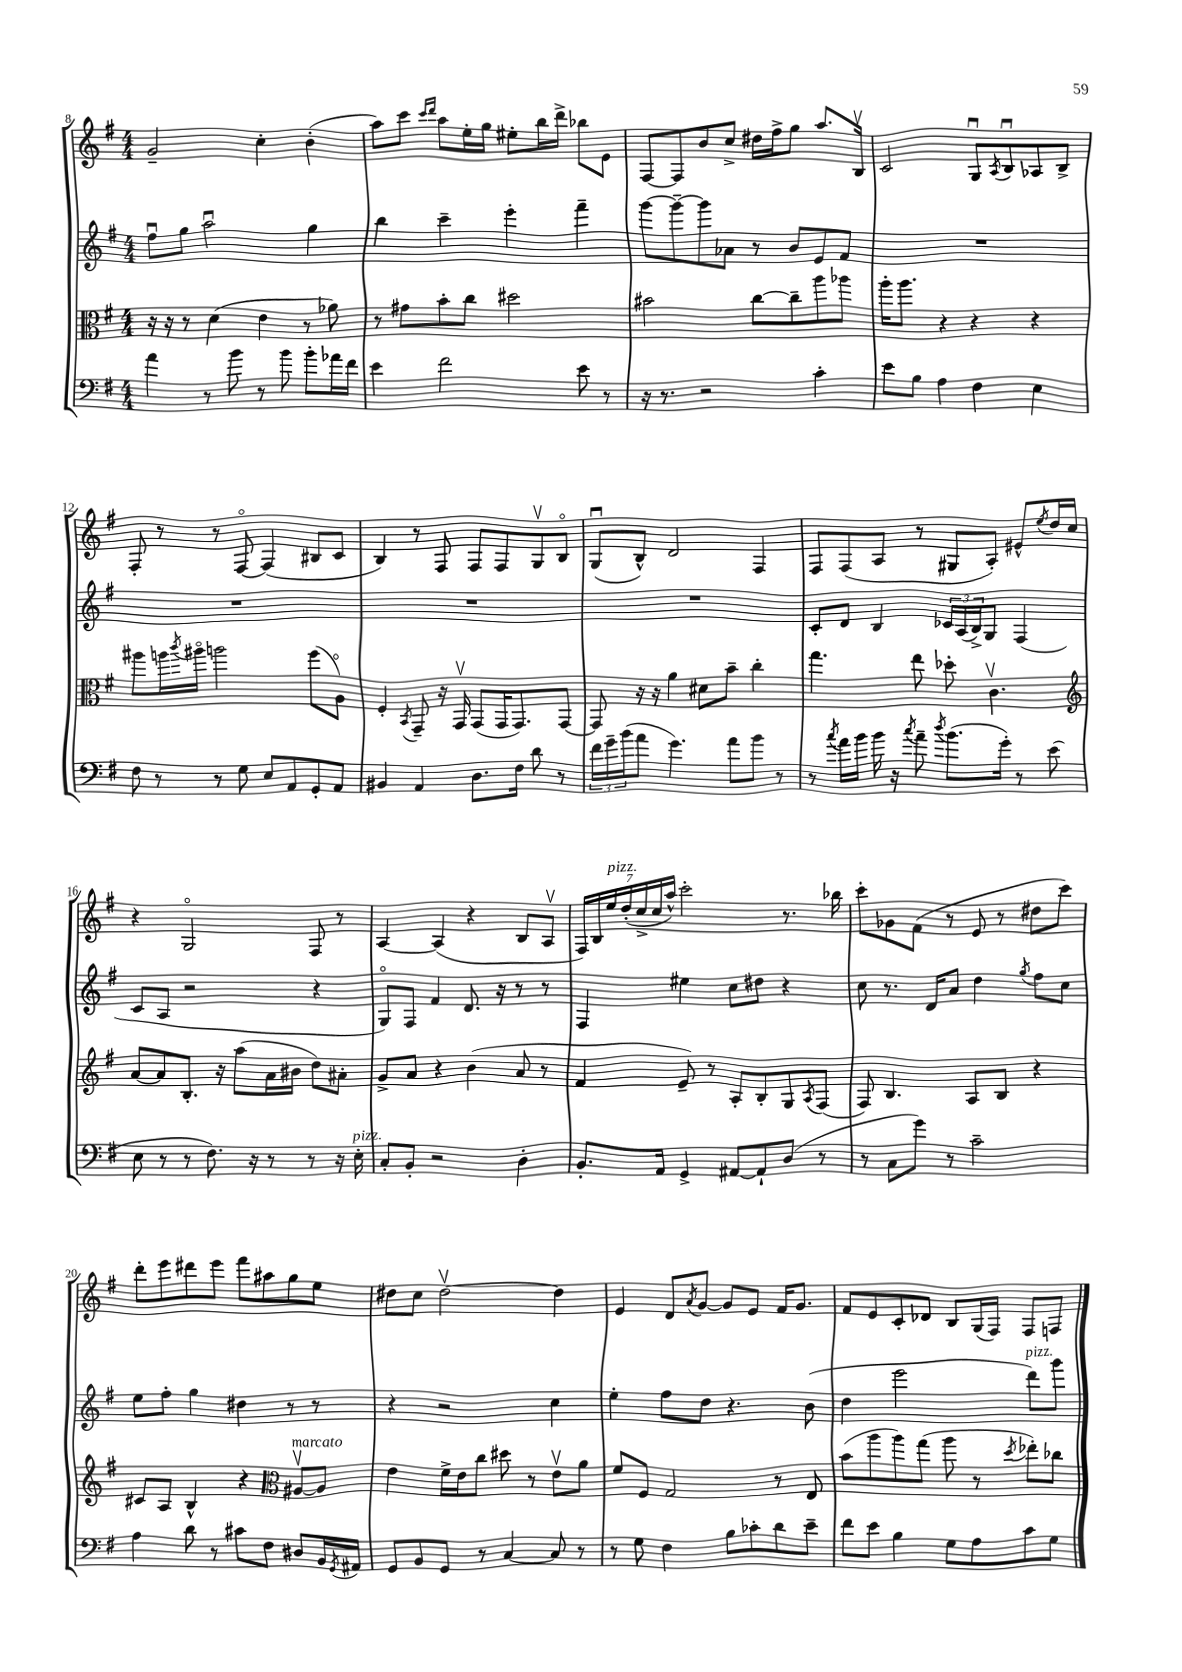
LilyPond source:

<<
\new StaffGroup <<
\new Staff = "s0" {
    \clef treble \key g \major \numericTimeSignature \time 4/4
    g'2-- c''4-. b'4-.( |
    a''8) c'''8 \grace { c'''16 d'''16 } a''8 e''16-. g''16 eis''8-. b''16 d'''16-> bes''8 e'8 |
    fis8~ fis8 b'8 c''8-> dis''16 fis''16-> g''8 a''8. b16\upbow |
    c'2 g8\downbow \acciaccatura { a8 } b8\downbow aes8 b8-> |
    fis8-. r8 r8 fis8~\flageolet fis4( bis8 c'8 |
    b4) r8 fis8 fis8 fis8 g8\upbow b8\flageolet |
    g8\downbow( b8-^) d'2 fis4 |
    fis8 fis8( a8 r8 gis8 a8-.) eis'8-^ \acciaccatura { e''8 } d''16 c''16 |
    r4 g2\flageolet fis8 r8 |
    a4~ a4( r4 b8 a8\upbow |
    \tuplet 7/4 { fis16) b16 e''16^\markup { \italic "pizz." } d''16-.( c''16-> c''16 a''16-^) } c'''2-. r8. bes''16 |
    c'''8-. ges'8 fis'8( r8 e'8 r8 dis''8 c'''8) |
    d'''8-. e'''8 dis'''8 e'''8 fis'''8 ais''8 g''8 e''8 |
    dis''8 c''8 dis''2~\upbow dis''4 |
    e'4 d'8 \acciaccatura { a'8 } g'8~ g'8 e'8 fis'16 g'8. |
    fis'8 e'8 c'8-. des'8 b8 g16( fis16) fis8 f8 \bar "|." |
}
\new Staff = "s1" {
    \clef treble \key g \major \numericTimeSignature \time 4/4
    fis''8\downbow g''8 a''2\downbow g''4 |
    b''4 c'''4-- e'''4-. fis'''4-- |
    g'''8~ g'''8~-- g'''8 aes'8 r8 b'8 e'8 fis'8 |
    R1 |
    R1 |
    R1 |
    R1 |
    c'8-. d'8 b4 \tuplet 3/2 { ces'16 a16( b16->) } g8 fis4( |
    c'8 a8 r2 r4 |
    g8\flageolet) fis8 fis'4 d'8. r16 r8 r8 |
    fis4 eis''4 c''8 dis''8 r4 |
    c''8 r8. d'16 a'8 d''4 \acciaccatura { g''8 } fis''8 c''8 |
    e''8 fis''8-. g''4 dis''4 r8 r8 |
    r4 r2 c''4 |
    e''4-. fis''8 d''8 r4. b'8( |
    d''4 e'''2 d'''8^\markup { \italic "pizz." }) g'''8 \bar "|." |
}
\new Staff = "s2" {
    \clef alto \key g \major \numericTimeSignature \time 4/4
    r16 r16 r8 d'4( e'4 r8 aes'8) |
    r8 gis'8 b'8-. c''8 dis''2 |
    bis'2 c''8~ c''8-- a''8 aes''8 |
    a''16-. a''8. r4 r4 r4 |
    ais''8 a''16 \acciaccatura { c'''8 } ais''16\flageolet a''2 fis''8( a8\flageolet) |
    fis4-. \acciaccatura { b,8 } g,8-- r16 g,16\upbow g,8( g,16 g,8.) g,8~ |
    g,8 r16 r16 a'4 dis'8 b'8-- c''4-. |
    g''4. e''8 des''8-. c'4.\upbow |
    \clef treble a'8~ a'8 b8.-. r16 a''8( a'16 bis'16 d''8) ais'8-. |
    g'8-> a'8 r4 b'4( a'8 r8 |
    fis'4 e'8--) r8 a8-. b8-. g8 \acciaccatura { a8 } fis8( |
    fis8) b4. a8 b8 r4 |
    cis'8 a8 b4-^ r4 \clef alto ais8~\upbow^\markup { \italic "marcato" } ais8 |
    e'4 fis'16-> e'16 c''8 dis''8 r8 e'8\upbow a'8 |
    fis'8 fis8 g2 r8 e8 |
    b'8( a''8 a''8) g''8( a''8 r8 \acciaccatura { d''8 } ees''8-.) ces''8 \bar "|." |
}
\new Staff = "s3" {
    \clef bass \key g \major \numericTimeSignature \time 4/4
    a'4 r8 b'8 r8 b'8 b'8-. aes'16 fis'16 |
    e'4 fis'2 e'8 r8 |
    r16 r8. r2 c'4-. |
    e'8 b8 a4 fis4 e4 |
    fis8 r8 r8 g8 e8 a,8 g,8-. a,8 |
    bis,4 a,4 d8. fis16 d'8 r8 |
    \tuplet 3/2 { fis'16 g'16-- b'16( } a'8 g'4.) a'8 b'8 r8 |
    r8 \acciaccatura { c''8 } a'16 b'16 b'16 r16 \acciaccatura { c''8 } a'8-- \acciaccatura { d''8 } b'8.( g'16-.) r8 e'8( |
    e8 r8 r8 fis8.) r16 r8 r8 r16 e16-.^\markup { \italic "pizz." } |
    c8-. b,8-. r2 d4-. |
    b,8.-. a,16 g,4-> ais,8~ ais,8-! d8( r8 |
    r8 c8 g'8) r8 c'2-- |
    a4 d'8 r8 cis'8 fis8 dis8 b,16 \acciaccatura { g,8 } ais,16 |
    g,8 b,8 g,8 r8 c4~ c8 r8 |
    r8 g8 fis4 b8 ces'8-. d'8 e'8-- |
    fis'8 e'8 b4 g8 a8 c'8 g8 \bar "|." |
}
>>
>>
\layout { \context { \Score currentBarNumber = #8 } }
